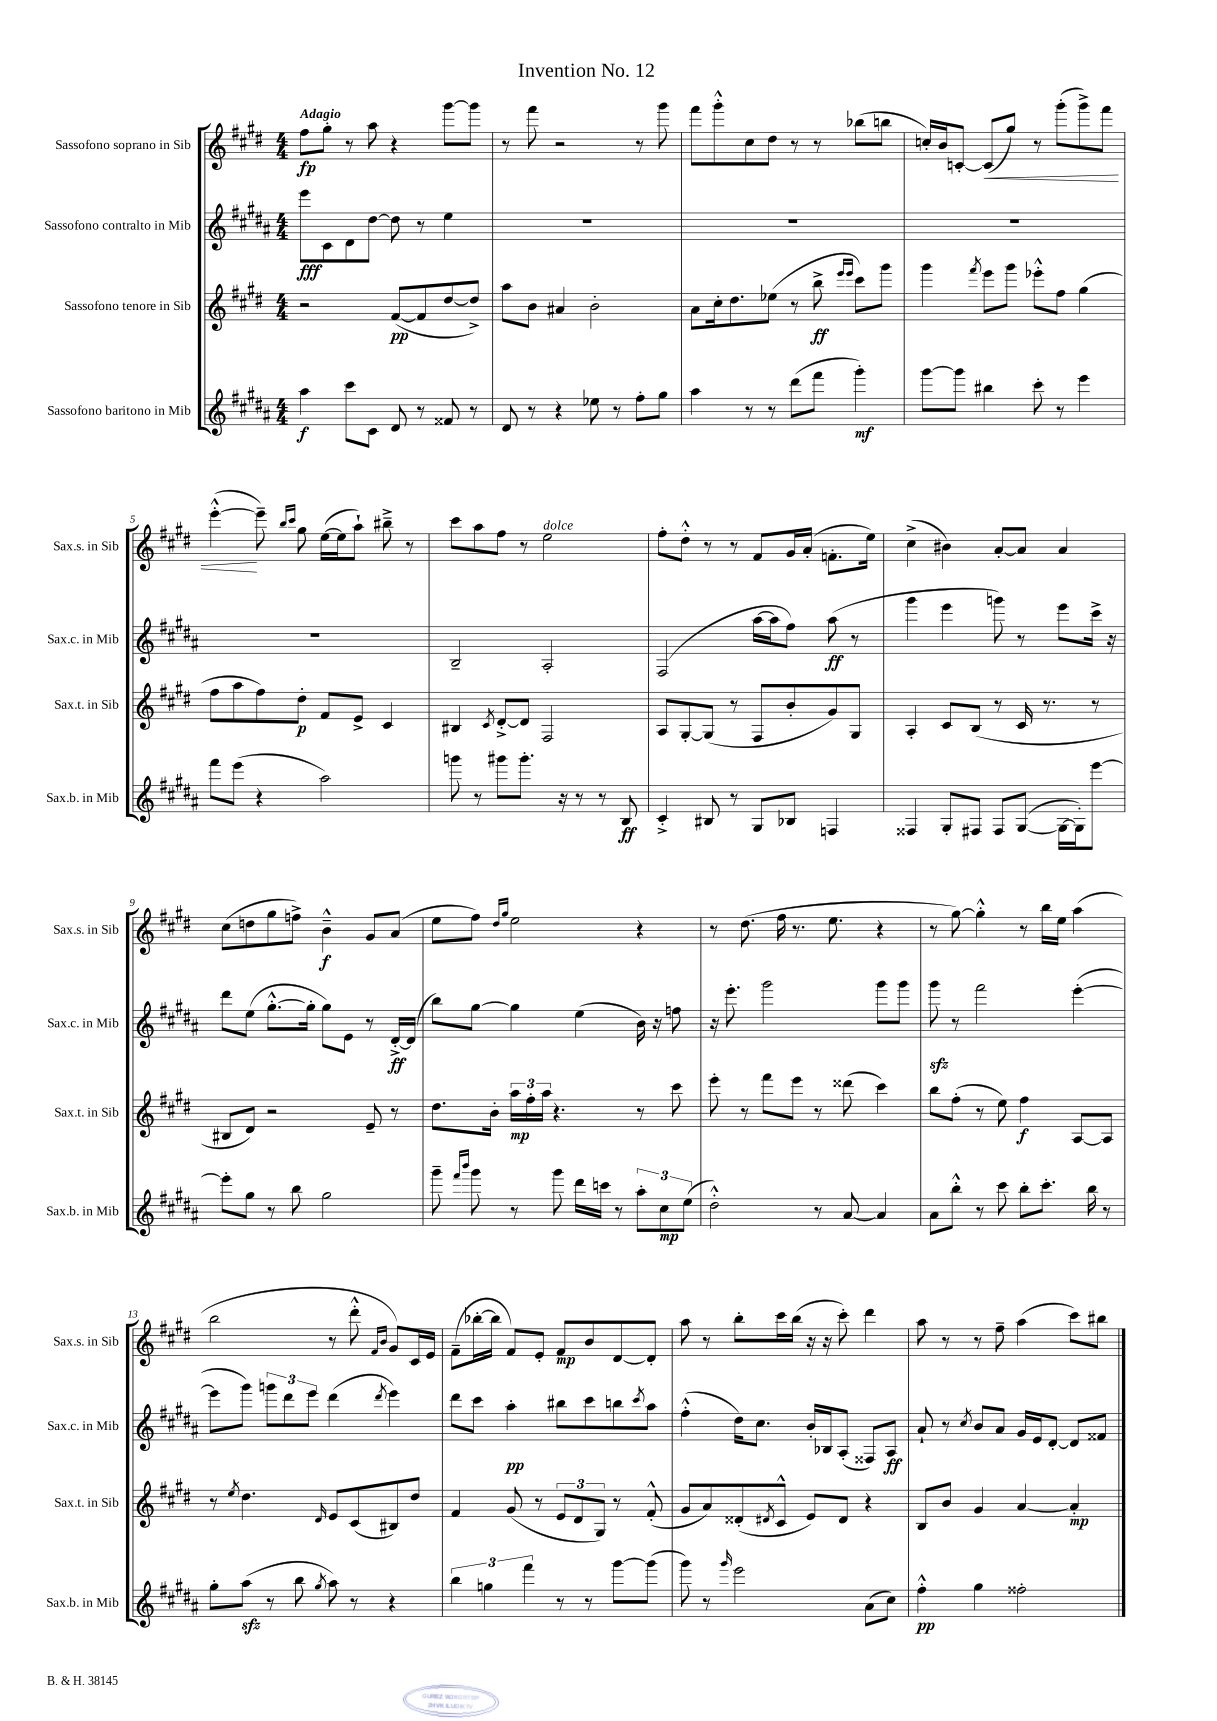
\header { title = "Invention No. 12" }
<<
\new StaffGroup <<
\new Staff = "s0" \with { instrumentName = "Sassofono soprano in Sib" shortInstrumentName = "Sax.s. in Sib" } {
    \clef treble \key e \major \numericTimeSignature \time 4/4 \tempo "Adagio"
    fis''8\fp gis''8-. r8 a''8 r4 gis'''8~ gis'''8 |
    r8 fis'''8 r2 r8 gis'''8 |
    fis'''8 gis'''8-.-^ cis''8 dis''8 r8 r8 bes''8( b''8 |
    c''16-.) b'16 c'8~-. c'8\<( gis''8) r8 gis'''8-.( gis'''8->) fis'''8 |
    e'''4~-.-^\!( e'''8--) \grace { b''16 cis'''16 } gis''8 e''16~( e''16 a''8-!) bis''8---> r8 |
    cis'''8 a''8 fis''8 r8 e''2^\markup { \italic "dolce" } |
    fis''8-. dis''8-.-^ r8 r8 fis'8 gis'16 a'16-.( f'8.-. e''16) |
    cis''4->( bis'4) a'8~-. a'8 a'4 |
    cis''8( d''8 gis''8 f''8->) b'4---^\f gis'8 a'8( |
    e''8 fis''8) \grace { dis''16 gis''16 } e''2 r4 |
    r8 dis''8.( fis''16 r8. e''8. r4 |
    r8 gis''8~) gis''4-.-^ r8 b''16 e''16 a''4( |
    b''2 r8 dis'''8-.-^ \grace { fis'16 b'16 } gis'8) cis'16 e'16 |
    fis'8--( bes''16~-. bes''16 fis'8) e'8-. fis'8\mp b'8 dis'8~ dis'8-. |
    a''8 r8 b''8-. cis'''16 b''16( r16 r16 cis'''8-.) dis'''4 |
    a''8 r8 r8 fis''8-- a''4( cis'''8) bis''8 \bar "|." |
}
\new Staff = "s1" \with { instrumentName = "Sassofono contralto in Mib" shortInstrumentName = "Sax.c. in Mib" } {
    \clef treble \key b \major \numericTimeSignature \time 4/4
    e'''8\fff cis'8 dis'8 dis''8~ dis''8 r8 e''4 |
    R1 |
    R1 |
    R1 |
    R1 |
    b2-- ais2-. |
    fis2( ais''16~ ais''16 fis''8) ais''8\ff( r8 |
    gis'''4 e'''4 g'''8) r8 e'''8 cis'''16-> r16 |
    dis'''8 e''8( gis''8.~-.-^ gis''16-. gis''8) e'8 r8 dis'16~-.->\ff dis'16( |
    b''8) gis''8~ gis''4 e''4( b'16) r16 f''8 |
    r16 e'''8.-. gis'''2 gis'''8 gis'''8 |
    gis'''8\sfz r8 fis'''2 e'''4~-.( |
    e'''8 gis'''8) \tuplet 3/2 { g'''8 dis'''8 e'''8 } dis'''4( \acciaccatura { dis'''8 } e'''4) |
    dis'''8 cis'''8 ais''4-.\pp bis''8 cis'''8 b''8 \acciaccatura { cis'''8 } ais''8 |
    fis''4-.-^( dis''16) cis''8. b'16-. bes16 ais8-.( fisis8) ais8\ff |
    ais'8-! r8 \acciaccatura { cis''8 } b'8 ais'8 gis'16 e'16 dis'8~-. dis'8 fisis'8 \bar "|." |
}
\new Staff = "s2" \with { instrumentName = "Sassofono tenore in Sib" shortInstrumentName = "Sax.t. in Sib" } {
    \clef treble \key e \major \numericTimeSignature \time 4/4
    r2 fis'8~\pp( fis'8 dis''8~ dis''8->) |
    a''8 b'8 ais'4 b'2-. |
    a'8 cis''16-. dis''8. ees''8( r8 b''8->\ff \grace { e'''16 e'''16 } cis'''8) gis'''8 |
    gis'''4 \acciaccatura { fis'''8 } e'''8 gis'''8 ees'''8-.-^ fis''8 gis''4( |
    fis''8 a''8 fis''8) dis''8-.\p fis'8 e'8-> cis'4 |
    bis4 \acciaccatura { cis'8 } dis'8~-.-> dis'8 fis2 |
    a8 gis8~-. gis8( r8 fis8 b'8-. gis'8) gis8 |
    a4-. cis'8 b8( r8 cis'16 r8. r8 |
    bis8 dis'8) r2 e'8-- r8 |
    dis''8. b'16-. \tuplet 3/2 { a''16\mp fis''16-. a''16 } r4. r8 cis'''8 |
    e'''8-. r8 fis'''8 e'''8 r8 disis'''8( cis'''4) |
    b''8 fis''8-.( r8 e''8) fis''4\f a8~ a8 |
    r8 \acciaccatura { e''8 } dis''4. \grace { dis'16 } e'8 cis'8( bis8) dis''8 |
    fis'4 gis'8( r8 \tuplet 3/2 { e'8 dis'8 gis8) } r8 fis'8-.-^( |
    gis'8 a'8) disis'8-.( \acciaccatura { dis'8 } cis'8-^ e'8) dis'8 r4 |
    b8 b'8 gis'4 a'4~ a'4-.\mp \bar "|." |
}
\new Staff = "s3" \with { instrumentName = "Sassofono baritono in Mib" shortInstrumentName = "Sax.b. in Mib" } {
    \clef treble \key b \major \numericTimeSignature \time 4/4
    ais''4\f cis'''8 cis'8 dis'8 r8 fisis'8 r8 |
    dis'8 r8 r4 ees''8 r8 fis''8-. gis''8 |
    ais''4 r8 r8 dis'''8( fis'''8 gis'''4-.\mf) |
    gis'''8~ gis'''8 bis''4 cis'''8-. r8 e'''4 |
    fis'''8 e'''8( r4 ais''2) |
    g'''8 r8 gis'''8 gis'''8.-. r16 r8 r8 b8\ff |
    cis'4-.-> bis8 r8 gis8 bes8 f4 |
    fisis4 gis8-. fis8 fis8 gis8~( gis16~ gis16-.) e'''8~ |
    e'''8-. gis''8 r8 b''8 gis''2 |
    gis'''8-- \grace { fis'''16 b'''16 } gis'''8 r8 gis'''8 dis'''16 c'''16 r8 \tuplet 3/2 { ais''8-. cis''8\mp e''8( } |
    dis''2-.-^) r8 ais'8~ ais'4 |
    ais'8 b''8-.-^ r8 cis'''8 b''8-. cis'''8.-. b''16 r8 |
    gis''8-. ais''8\sfz( r8 b''8 \acciaccatura { gis''8 } ais''8) r8 r4 |
    \tuplet 3/2 { b''4 g''4 fis'''4 } r8 r8 gis'''8~ gis'''8( |
    gis'''8) r8 \grace { gis'''16 } e'''2 ais'8( cis''8) |
    fis''4-.-^\pp gis''4 fisis''2-. \bar "|." |
}
>>
>>
